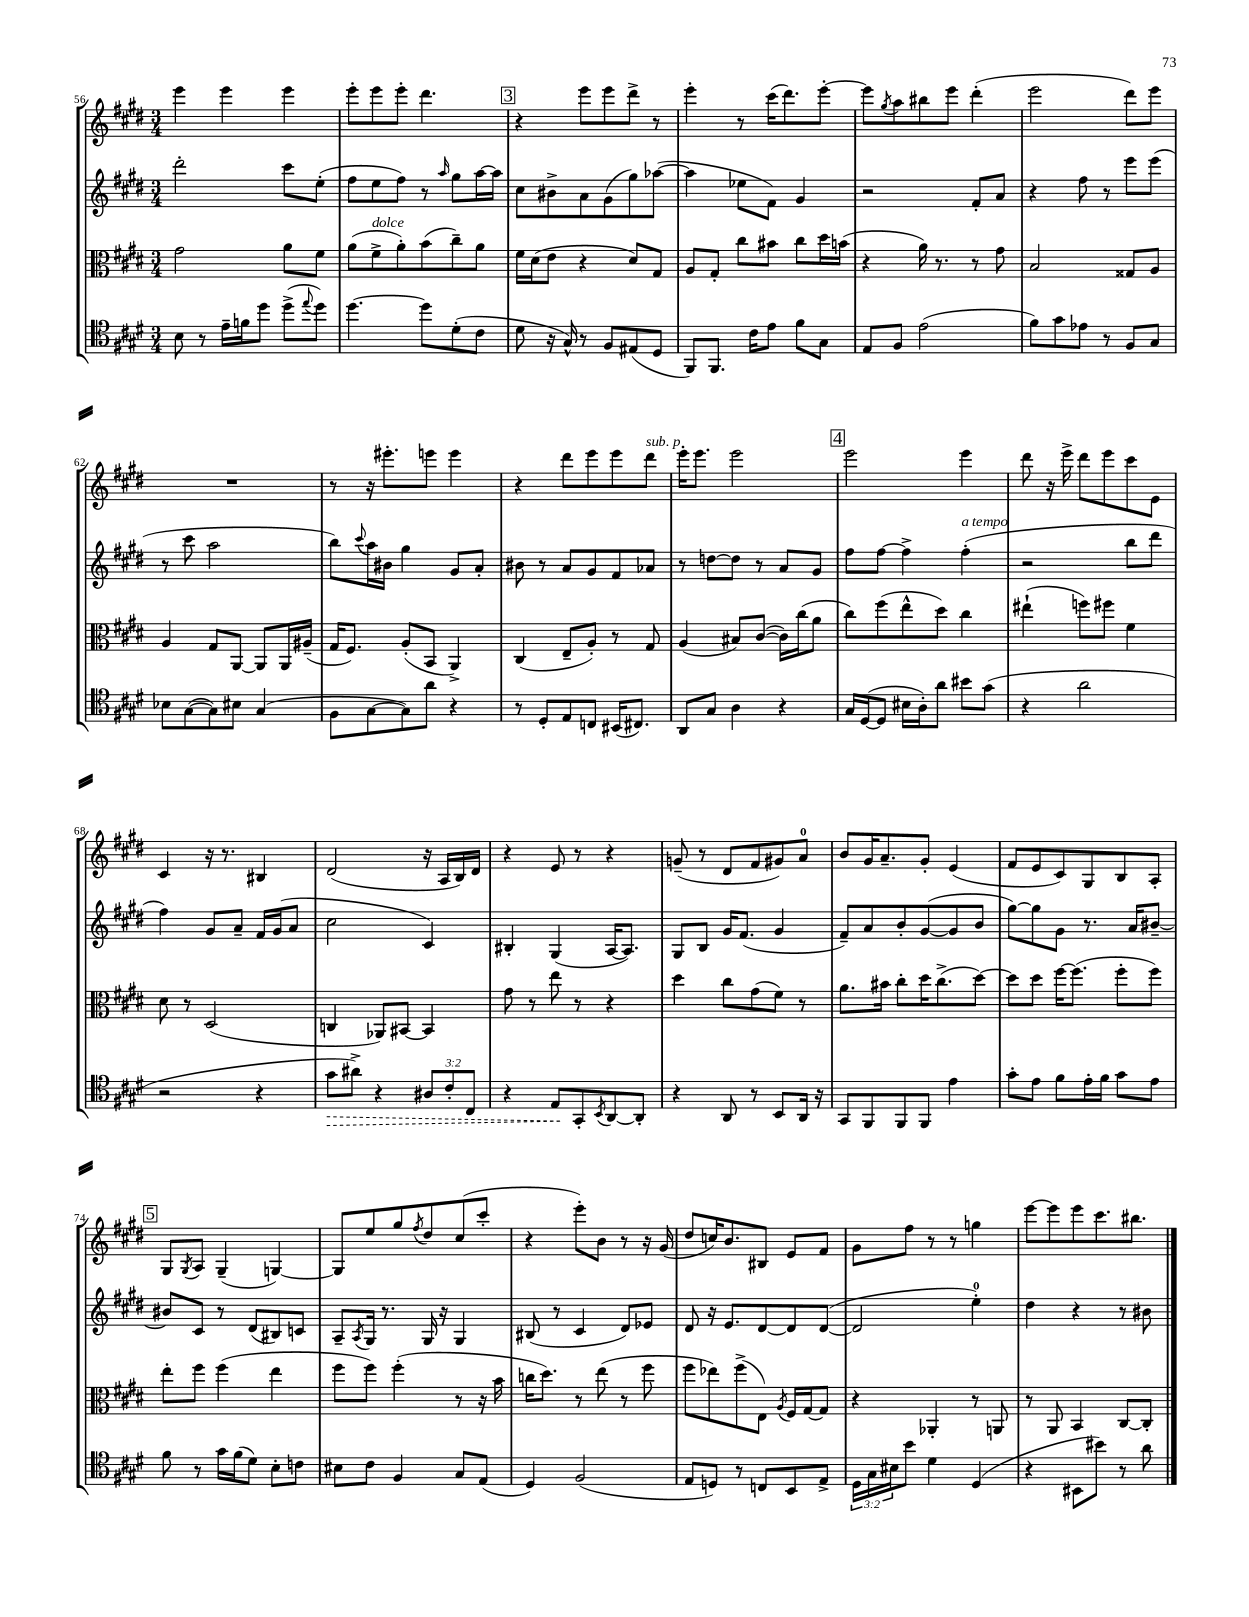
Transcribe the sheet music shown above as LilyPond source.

<<
\new StaffGroup <<
\new Staff = "s0" {
    \clef treble \key e \major \numericTimeSignature \time 3/4
    e'''4 e'''4 e'''4 |
    e'''8-. e'''8 e'''8-. dis'''4. |
    \mark \markup { \box "3" } r4 e'''8 e'''8 dis'''8-> r8 |
    e'''4-. r8 cis'''16( dis'''8.) e'''8~-. |
    e'''8 \acciaccatura { gis''8 } a''8 bis''8 e'''8 dis'''4-.( |
    e'''2 dis'''8) e'''8 |
    R2. |
    r8 r16 eis'''8.-. e'''8 e'''4 |
    r4 dis'''8 e'''8 e'''8 dis'''8^\markup { \italic "sub. p" } |
    e'''16-. e'''8. e'''2 |
    \mark \markup { \box "4" } e'''2 e'''4 |
    dis'''8 r16 e'''16-> dis'''8 e'''8 cis'''8 e'8 |
    cis'4 r16 r8. bis4 |
    dis'2( r16 a16 b16) dis'16 |
    r4 e'8 r8 r4 |
    g'8--( r8 dis'8 fis'8 gis'8) a'8-0 |
    b'8 gis'16 a'8.-- gis'8-. e'4( |
    fis'8 e'8 cis'8) gis8 b8 a8-. |
    \mark \markup { \box "5" } gis8 \acciaccatura { gis8 } a8 gis4--( g4~) |
    g8 e''8 gis''8 \acciaccatura { fis''8 } dis''8 cis''8( cis'''8-. |
    r4 e'''8-.) b'8 r8 r16 gis'16( |
    dis''8 c''16) b'8. bis8 e'8 fis'8 |
    gis'8 fis''8 r8 r8 g''4 |
    e'''8~ e'''8 e'''8 cis'''8. bis''8. \bar "|." |
}
\new Staff = "s1" {
    \clef treble \key e \major \numericTimeSignature \time 3/4
    dis'''2-. cis'''8 e''8-.( |
    fis''8 e''8 fis''8) r8 \grace { a''16 } gis''8 a''16~ a''16 |
    \mark \markup { \box "3" } cis''8 bis'8-> a'8 gis'8( gis''8) aes''8~( |
    aes''4 ees''8 fis'8) gis'4 |
    r2 fis'8-. a'8 |
    r4 fis''8 r8 e'''8 e'''8( |
    r8 cis'''8 a''2 |
    b''8) \appoggiatura { cis'''8 } a''16 bis'16 gis''4 gis'8 a'8-. |
    bis'8 r8 a'8 gis'8 fis'8 aes'8 |
    r8 d''8~ d''8 r8 a'8 gis'8 |
    \mark \markup { \box "4" } fis''8 fis''8~ fis''4-> fis''4-.^\markup { \italic "a tempo" }( |
    r2 b''8 dis'''8 |
    fis''4) gis'8 a'8-- fis'16 gis'16( a'8 |
    cis''2 cis'4) |
    bis4-. gis4( a16~ a8.) |
    gis8 b8 gis'16 fis'8.( gis'4 |
    fis'8--) a'8 b'8-. gis'8~( gis'8 b'8 |
    gis''8~) gis''8 gis'8 r8. a'16 bis'8~-- |
    \mark \markup { \box "5" } bis'8 cis'8 r8 dis'8( bis8) c'8 |
    a8-- \acciaccatura { a8 } gis16 r8. gis16 r16 gis4 |
    bis8( r8 cis'4 dis'8) ees'8 |
    dis'8 r16 e'8. dis'8~ dis'8 dis'8~( |
    dis'2 e''4-0-.) |
    dis''4 r4 r8 bis'8 \bar "|." |
}
\new Staff = "s2" {
    \clef alto \key e \major \numericTimeSignature \time 3/4
    gis'2 a'8 fis'8 |
    a'8( fis'8->^\markup { \italic "dolce" } a'8-.) b'8( cis''8--) a'8 |
    \mark \markup { \box "3" } fis'16 dis'16( e'8 r4 dis'8) gis8 |
    a8 gis8-. cis''8 bis'8 cis''8 dis''16 b'16( |
    r4 a'16) r8. r8 gis'8 |
    b2 gisis8 a8 |
    a4 gis8 a,8~ a,8 a,16 ais16--( |
    gis16 fis8.) a8-.( b,8 a,4->) |
    cis4( e8-- a8-.) r8 gis8 |
    a4( bis8) cis'8~( cis'16) cis''16( a'8 |
    \mark \markup { \box "4" } cis''8) fis''8( e''8-^ dis''8) cis''4 |
    eis''4-!( f''8) fis''8 fis'4 |
    dis'8 r8 dis2( |
    c4 aes,8) bis,8~ bis,4 |
    gis'8 r8 e''8 r8 r4 |
    dis''4 cis''8 gis'8( fis'8) r8 |
    a'8. bis'16 cis''8-. dis''16 cis''8.->( dis''8~) |
    dis''8 dis''8 fis''16~ fis''8.( fis''8-. fis''8) |
    \mark \markup { \box "5" } e''8-. fis''8 fis''4( e''4 |
    fis''8 fis''8) fis''4-.( r8 r16 b'16 |
    c''16 dis''8.) r8 e''8( r8 fis''8 |
    fis''8 ees''8) fis''8->( e8) \acciaccatura { a8 } fis16 gis16~ gis8 |
    r4 aes,4-. r8 a,8 |
    r8 a,8 b,4 cis8~ cis8-. \bar "|." |
}
\new Staff = "s3" {
    \clef tenor \key e \major \numericTimeSignature \time 3/4 \override Staff.TupletNumber.text = #tuplet-number::calc-fraction-text
    b8 r8 e'16-- f'16 dis''8 dis''8->( \appoggiatura { e''8 } dis''8) |
    dis''4.~ dis''8 dis'8-.( cis'8 |
    \mark \markup { \box "3" } dis'8 r16 gis16-^) r8 fis8 eis8( dis8 |
    fis,8) fis,8. cis'16 e'8 fis'8 gis8 |
    e8 fis8 e'2( |
    fis'8) gis'8 ees'8 r8 fis8 gis8 |
    bes8 gis8~( gis8) bis8 gis4( |
    fis8 gis8~ gis8) a'8 r4 |
    r8 dis8-. e8 c8 bis,16( cis8.) |
    a,8 gis8 a4 r4 |
    \mark \markup { \box "4" } gis16 dis16~( dis8 bis16 a16-.) a'8 bis'8 gis'8( |
    r4 a'2 |
    r2 r4 |
    \once \override Hairpin.style = #'dashed-line gis'8\> ais'8->) r4 \tuplet 3/2 { ais8 cis'8-. cis8 } |
    r4 e8\! gis,8-. \acciaccatura { b,8 } a,8~ a,8-. |
    r4 a,8 r8 b,8 a,16 r16 |
    gis,8 fis,8 fis,8 fis,8 e'4 |
    gis'8-. e'8 fis'8 e'16-. fis'16 gis'8 e'8 |
    \mark \markup { \box "5" } fis'8 r8 gis'16 fis'16( dis'8) b8-. c'8 |
    bis8 cis'8 fis4 gis8 e8( |
    dis4) fis2( |
    e8 d8) r8 c8 b,8 e8-> |
    \tuplet 3/2 { dis16 gis16 bis16 } b'8 dis'4 dis4( |
    r4 bis,8 bis'8) r8 a'8 \bar "|." |
}
>>
>>
\layout { \context { \Score currentBarNumber = #56 } }
